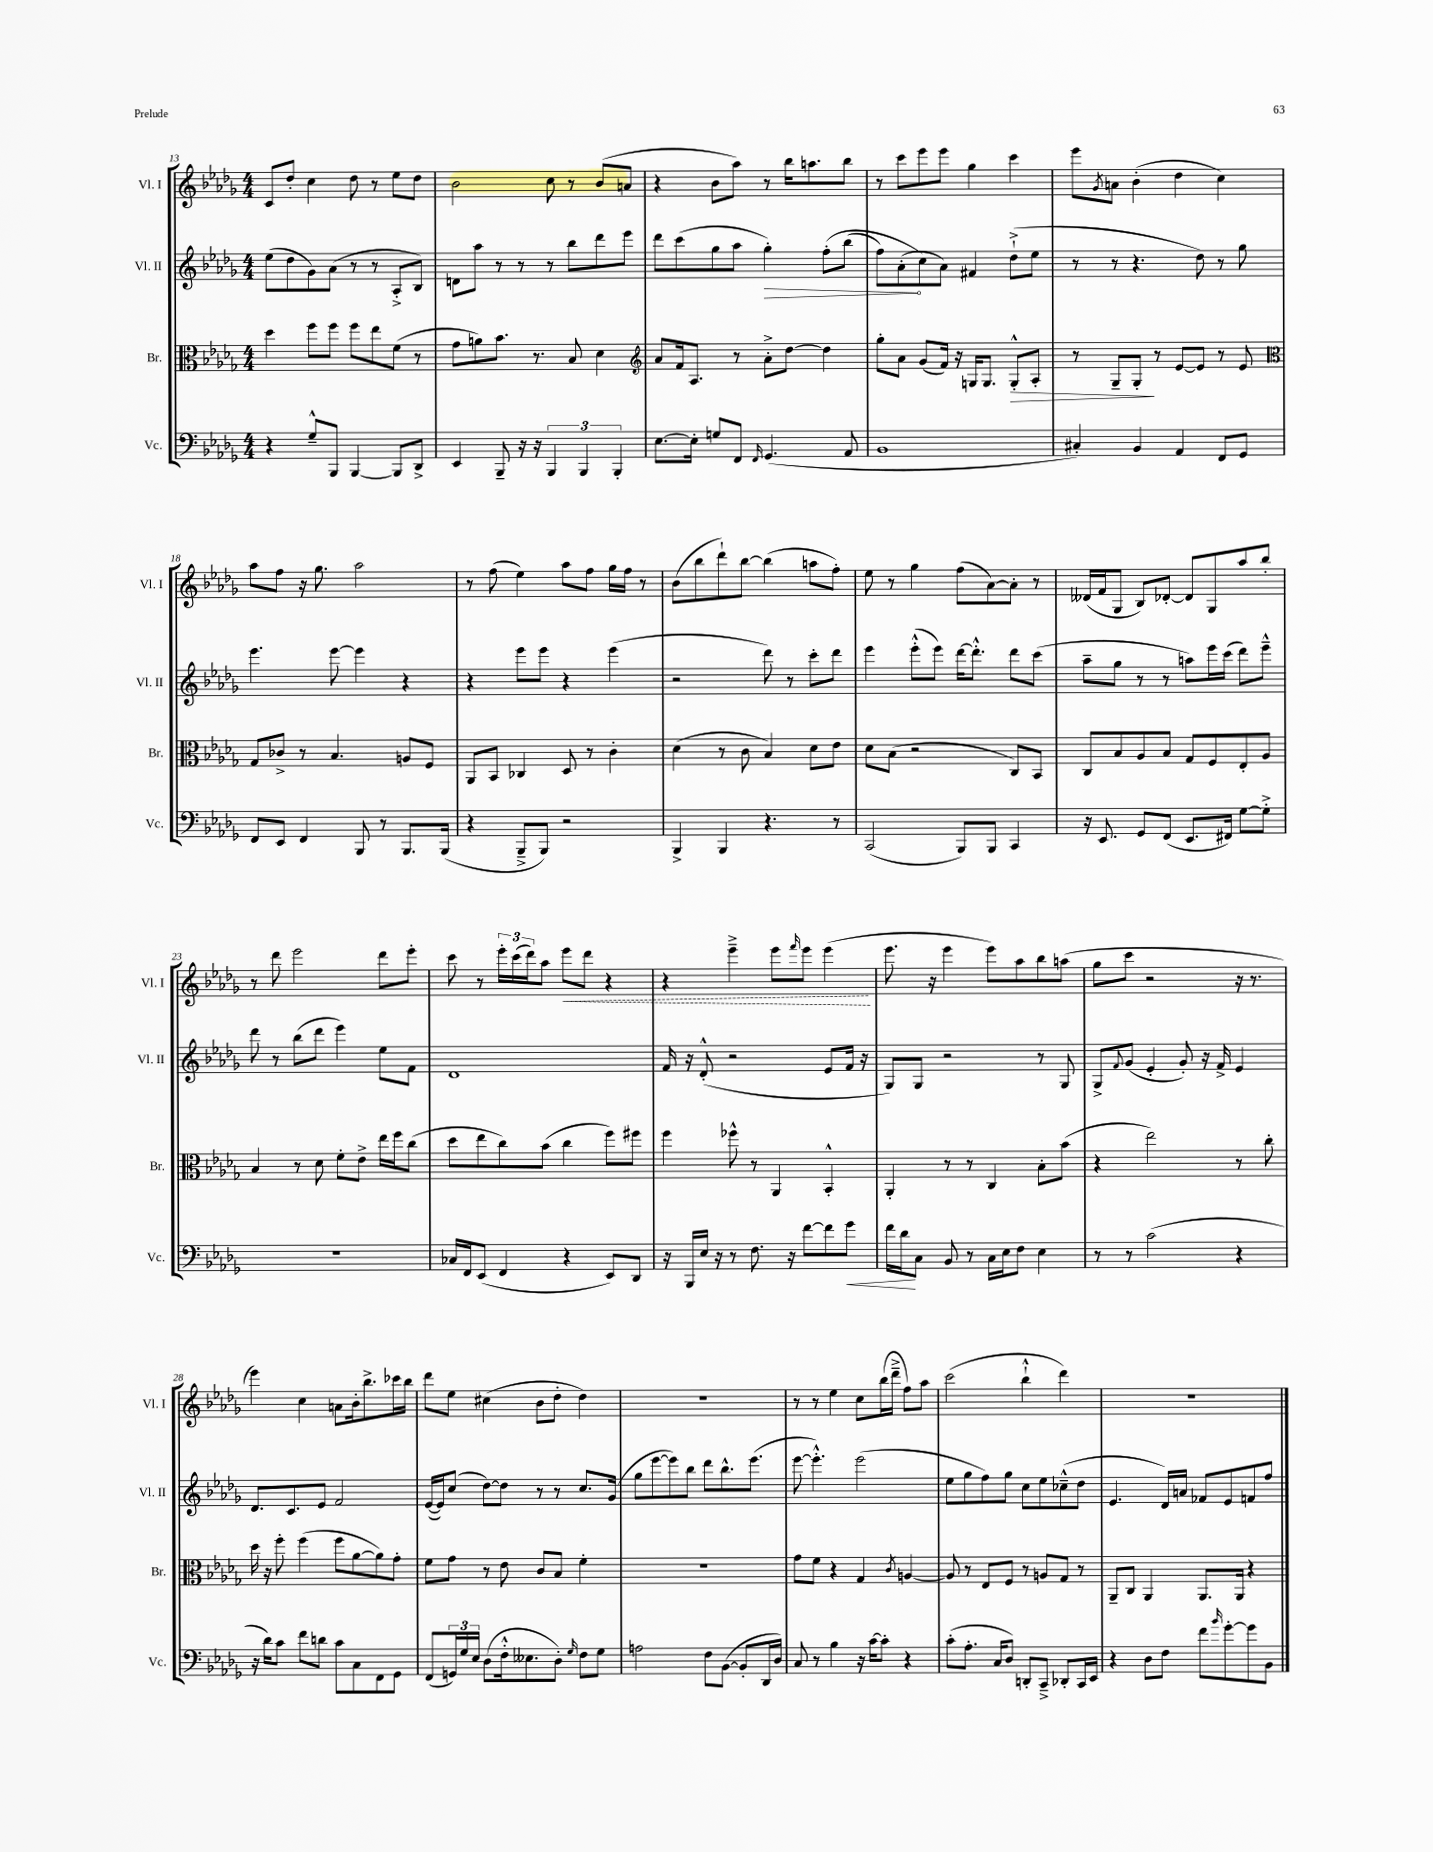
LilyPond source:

<<
\new StaffGroup <<
\new Staff = "s0" \with { instrumentName = "Vl. I" shortInstrumentName = "Vl. I" } {
    \clef treble \key des \major \numericTimeSignature \time 4/4
    c'8 des''8-. c''4 des''8 r8 ees''8 des''8 |
    bes'2 c''8 r8 bes'8( a'8 |
    r4 bes'8 aes''8) r8 bes''16 a''8. bes''8 |
    r8 c'''8 ees'''8 ees'''8 ges''4 c'''4 |
    ees'''8 \acciaccatura { ges'8 } a'8 bes'4-.( des''4 c''4) |
    aes''8 f''8 r16 ges''8. aes''2 |
    r8 f''8( ees''4) aes''8 f''8 ges''16 f''16 r8 |
    bes'8( bes''8 des'''8-!) bes''8~ bes''4( a''8 f''8-.) |
    ees''8 r8 ges''4 f''8( aes'8~) aes'8-. r8 |
    deses'16( f'16 ges8 bes8) des'8~-. des'8 ges8 aes''8 bes''8-. |
    r8 des'''8 ees'''2 des'''8 ees'''8-. |
    c'''8 r8 \tuplet 3/2 { ees'''16-. c'''16( des'''16) } aes''8 \once \override Hairpin.style = #'dashed-line ees'''8\< des'''8 r4 |
    r4 ees'''4---> ees'''8 \grace { f'''16 } ees'''8 ees'''4\!( |
    ees'''8. r16 ees'''4 ees'''8) aes''8 bes''8 a''8( |
    ges''8 c'''8 r2 r16 r8. |
    ees'''4) c''4 a'8 bes'16-. bes''8.-> ces'''16 bes''16 |
    des'''8 ees''8 cis''4( bes'8 des''8-. des''4) |
    R1 |
    r8 r8 ees''4 c''8 bes''16( des'''16---> f''8) aes''8 |
    c'''2( bes''4-!-^ des'''4) |
    R1 \bar "|." |
}
\new Staff = "s1" \with { instrumentName = "Vl. II" shortInstrumentName = "Vl. II" } {
    \clef treble \key des \major \numericTimeSignature \time 4/4
    ees''8( des''8 ges'8) aes'8( r8 r8 aes8-.-> bes8) |
    d'8 aes''8 r8 r8 r8 bes''8 des'''8 ees'''8 |
    des'''8 c'''8( ges''8 aes''8 \once \override Hairpin.circled-tip = ##t ges''4-.\>) f''8-.\( bes''8( |
    f''8) aes'8-.\!( c''8\) aes'8) fis'4 des''8-!->( ees''8 |
    r8 r8 r4. des''8) r8 ges''8 |
    ees'''4. ees'''8~ ees'''4 r4 |
    r4 ees'''8 ees'''8 r4 ees'''4( |
    r2 des'''8) r8 c'''8-. des'''8 |
    ees'''4 ees'''8-.-^( ees'''8) des'''16~ des'''8.-.-^ des'''8 c'''8( |
    aes''8-- ges''8 r8 r8 a''8) ees'''16 c'''16( des'''8) ees'''8---^ |
    des'''8 r8 bes''8( des'''8 ees'''4) ees''8 f'8 |
    des'1 |
    f'16 r16 des'8-.-^( r2 ees'8 f'16 r16 |
    ges8) ges8 r2 r8 ges8 |
    ges8-> \appoggiatura { f'8 } ges'8( ees'4-. ges'8-.) r16 f'16-> ees'4 |
    des'8. c'8. ees'8 f'2 |
    ees'16~( ees'16) c''8( des''8~) des''8 r8 r8 c''8. ges'16( |
    ges''8 ees'''8~ ees'''8) bes''8 des'''8 bes''8.-^ ees'''8.( |
    ees'''8~ ees'''4.-.-^) ees'''2( |
    ees''8 ges''8 f''8) ges''8 c''8 ees''8 ces''8---^( des''8 |
    ees'4. des'16) a'16 fes'8 ees'8 f'8 f''8 \bar "|." |
}
\new Staff = "s2" \with { instrumentName = "Br." shortInstrumentName = "Br." } {
    \clef alto \key des \major \numericTimeSignature \time 4/4
    des''4 f''8 f''8 f''8 ees''8 f'8( r8 |
    ges'8 a'8) bes'8. r8. bes8 des'4 |
    \clef treble aes'8 f'16 aes8. r8 aes'8-.-> des''8~ des''4 |
    ges''8-. aes'8 ges'8( f'16) r16 g16 g8. g8-.-^\> aes8-. |
    r8 ges8-- ges8-.\! r8 ees'8~ ees'8 r8 ees'8 |
    \clef alto ges8 ces'8-> r8 bes4. a8 f8 |
    aes,8 bes,8 ces4 des8 r8 c'4-. |
    des'4( r8 c'8 bes4) des'8 ees'8 |
    des'8 bes8( r2 c8) bes,8 |
    c8 bes8 aes8 bes8 ges8 f8 ees8-. aes8 |
    bes4 r8 des'8 f'8-. ees'8-> ees''16 f''16 c''8( |
    des''8 ees''8 c''8) bes'8( c''4 f''8) fis''8 |
    f''4 fes''8-^ r8 aes,4 bes,4-.-^ |
    aes,4-. r8 r8 c4 bes8-. bes'8( |
    r4 ees''2) r8 c''8-. |
    des''16 r16 f''8-. f''4( f''8 aes'8~ aes'8) ges'8-. |
    f'8 ges'8 r8 ees'8 c'8 bes8 f'4-. |
    R1 |
    ges'8 f'8 r4 ges4 \acciaccatura { c'8 } a4~ |
    a8 r8 ees8 f8 r8 a8 ges8 r8 |
    aes,8-- c8 aes,4 aes,8. aes,16 r4 \bar "|." |
}
\new Staff = "s3" \with { instrumentName = "Vc." shortInstrumentName = "Vc." } {
    \clef bass \key des \major \numericTimeSignature \time 4/4
    r4 ges8---^ bes,,8 bes,,4~ bes,,8 des,8-> |
    ees,4 bes,,8-- r16 r16 \tuplet 3/2 { bes,,4 bes,,4 bes,,4-. } |
    ees8.~ ees16-. g8 f,8 \grace { f,16 } ges,4.( aes,8 |
    bes,1 |
    cis4-.) bes,4 aes,4 f,8 ges,8 |
    f,8 ees,8 f,4 bes,,8 r8 bes,,8. bes,,16( |
    r4 bes,,8---> bes,,8) r2 |
    bes,,4-> bes,,4 r4. r8 |
    c,2( bes,,8) bes,,8 c,4 |
    r16 ees,8. ges,8 f,8( ees,8. fis,16) ges8~ ges8-.-> |
    r1 |
    ces16 f,16 ees,8( f,4 r4 ees,8) des,8 |
    r16 bes,,16 ees16 r16 r8 f8. r16 f'8~ f'8 ges'8\< |
    f'16 des'16\! c8 bes,8 r8 c16 ees16 f8 ees4 |
    r8 r8 c'2( r4 |
    r16 des'16) c'8 f'8 d'8 c'8 c8 f,8 ges,8 |
    f,8( \tuplet 3/2 { g,16) ges16 ees16 } des8( f16-.-^ eeses8. des8-.) \grace { ges16 } f8 ges8 |
    a2 f8 bes,8~( bes,8-. des,16 des16) |
    c8 r8 bes4 r16 c'16~ c'8-. r4 |
    c'8-.( aes8.-. c16 des8) d,8-. c,8---> des,8-. c,16 ees,16 |
    r4 des8 f8 f'8 \grace { bes'16 } ges'8~-. ges'8 bes,8 \bar "|." |
}
>>
>>
\layout { \context { \Score currentBarNumber = #13 } }
